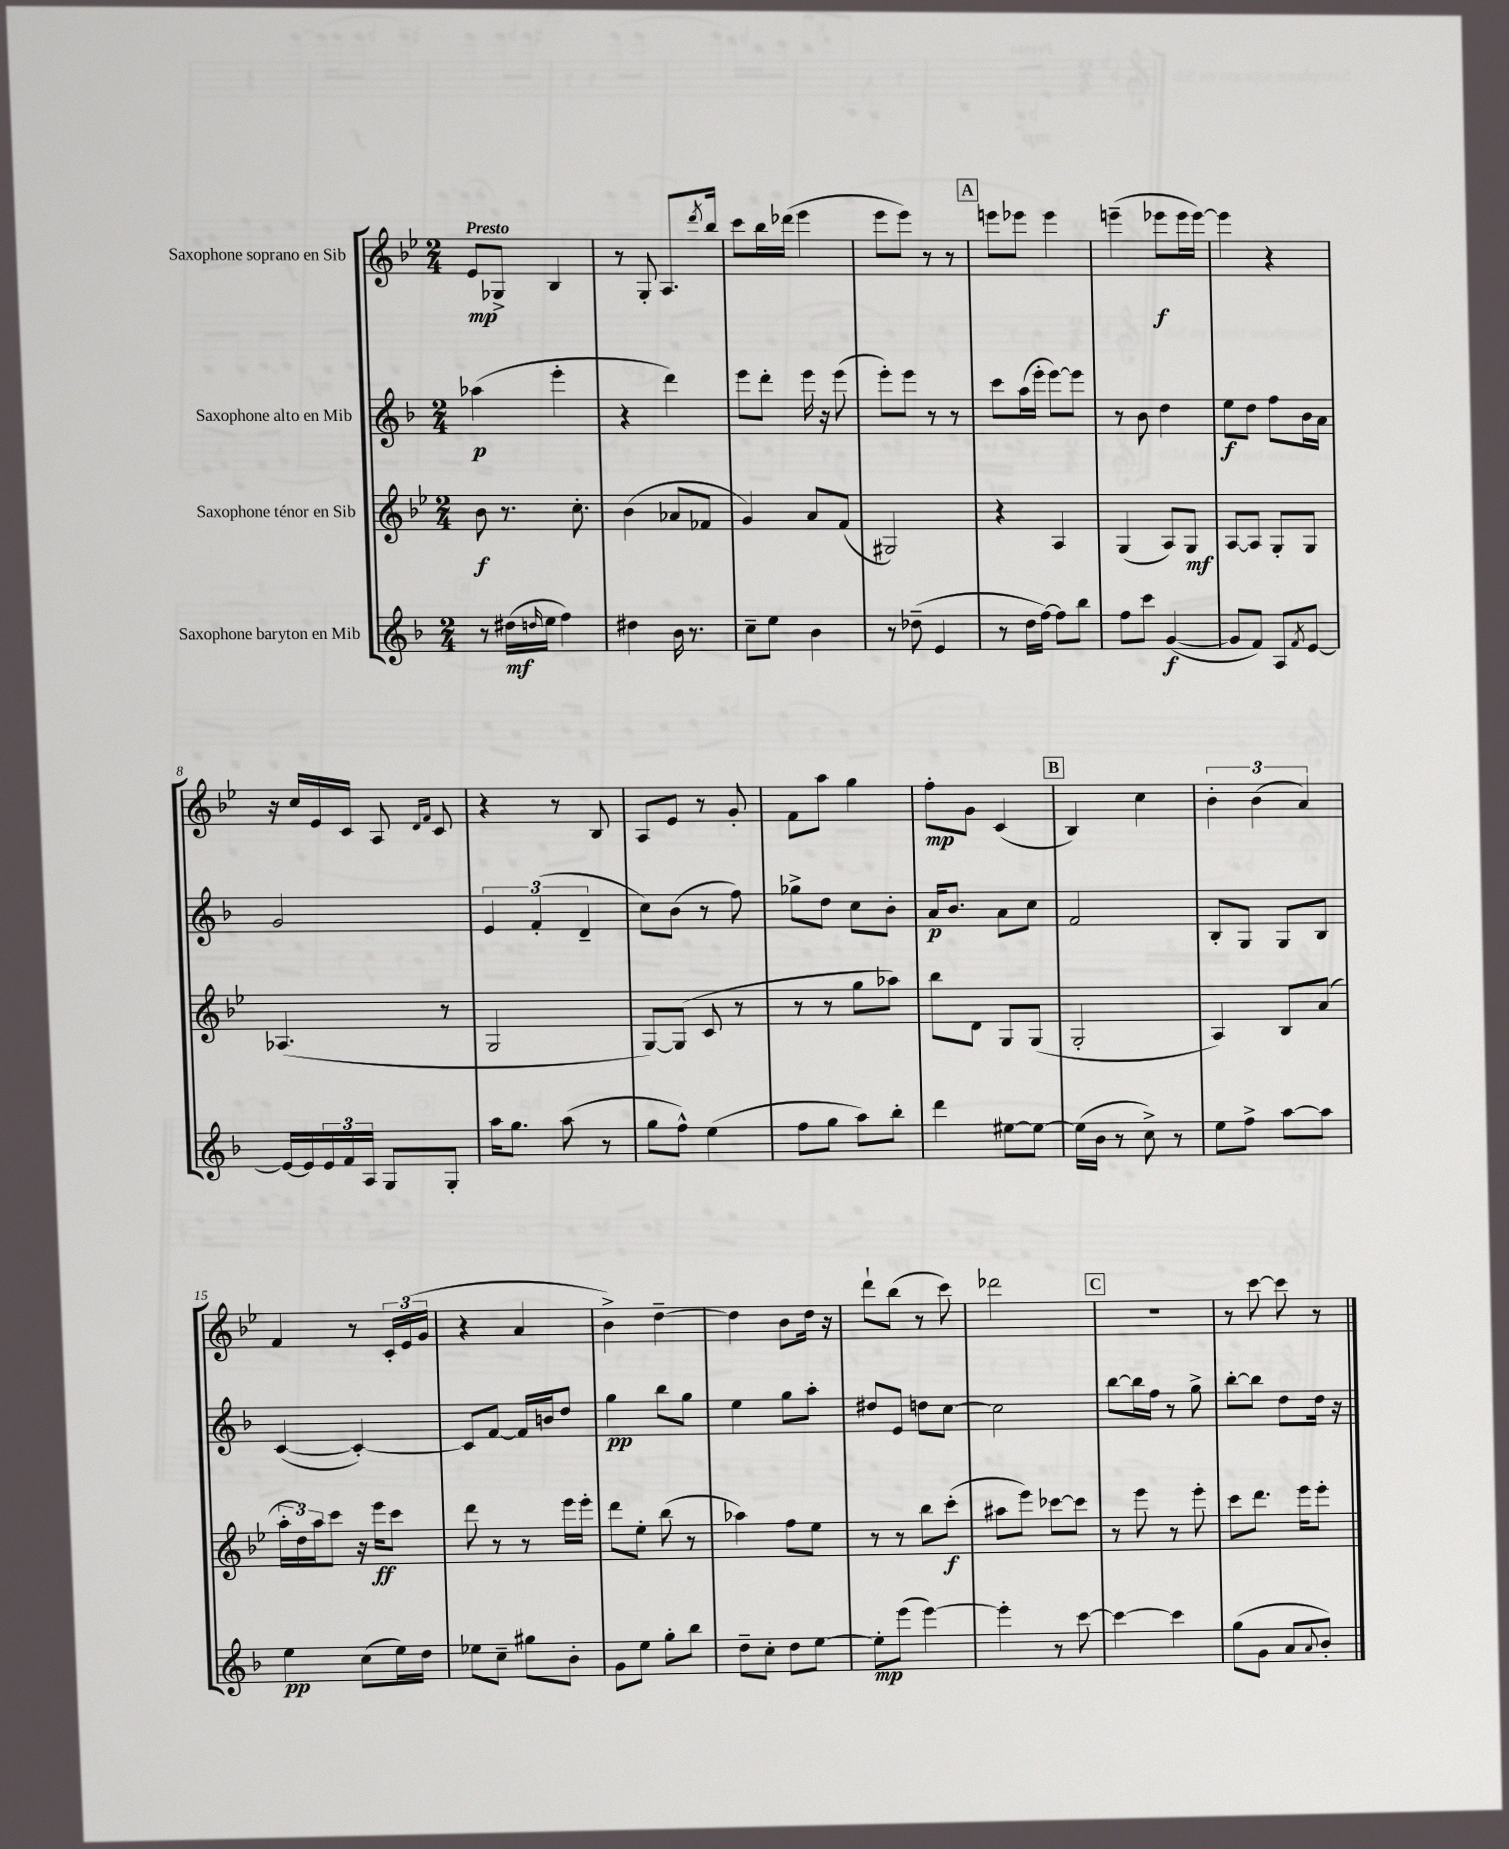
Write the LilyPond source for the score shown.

<<
\new StaffGroup <<
\new Staff = "s0" \with { instrumentName = "Saxophone soprano en Sib" } {
    \clef treble \key bes \major \numericTimeSignature \time 2/4 \tempo "Presto"
    ees'8\mp ges8-> bes4 |
    r8 g8-. a8. \acciaccatura { d'''8 } bes''16 |
    c'''8 bes''16 des'''16( ees'''4 |
    ees'''8 ees'''8) r8 r8 |
    \mark \markup { \box "A" } e'''8 ees'''8 ees'''4 |
    e'''4--( ees'''8\f ees'''16 ees'''16~) |
    ees'''4 r4 |
    r16 c''16 ees'16 c'16 a8 \grace { d'16 f'16 } c'8 |
    r4 r8 bes8 |
    a8 ees'8 r8 g'8-. |
    f'8 a''8 g''4 |
    f''8-.\mp g'8 c'4( |
    \mark \markup { \box "B" } bes4) c''4 |
    \tuplet 3/2 { bes'4-. bes'4( a'4) } |
    f'4 r8 \tuplet 3/2 { c'16-. ees'16( g'16 } |
    r4 a'4 |
    bes'4->) d''4~-- |
    d''4 bes'8 d''16 r16 |
    d'''8-! bes''8( r8 c'''8) |
    des'''2 |
    \mark \markup { \box "C" } R2 |
    r8 c'''8~ c'''8 r8 \bar "|." |
}
\new Staff = "s1" \with { instrumentName = "Saxophone alto en Mib" } {
    \clef treble \key f \major \numericTimeSignature \time 2/4
    aes''4\p( e'''4-. |
    r4 d'''4) |
    e'''8 d'''8-. e'''16 r16 e'''8( |
    e'''8-.) e'''8 r8 r8 |
    \mark \markup { \box "A" } c'''8 a''16( e'''16-. e'''8~) e'''8 |
    r8 bes'8 d''4 |
    e''8\f d''8 f''8 bes'16 a'16 |
    g'2 |
    \tuplet 3/2 { e'4 f'4-.( d'4-- } |
    c''8) bes'8( r8 f''8) |
    ges''8-> d''8 c''8 bes'8-. |
    a'16\p bes'8. a'8 c''8 |
    \mark \markup { \box "B" } f'2 |
    bes8-. g8 g8 bes8 |
    c'4~( c'4~-.) |
    c'8 f'8~ f'16 b'16 d''8 |
    g''4\pp bes''8 g''8 |
    e''4 g''8 a''8-. |
    dis''8 e'8 d''8 c''8~ |
    c''2 |
    \mark \markup { \box "C" } bes''8~ bes''16 f''16 r8 g''8-> |
    bes''8~-. bes''8 d''8 d''16 r16 \bar "|." |
}
\new Staff = "s2" \with { instrumentName = "Saxophone ténor en Sib" } {
    \clef treble \key bes \major \numericTimeSignature \time 2/4
    bes'8\f r8. c''8.-. |
    bes'4( aes'8 fes'8 |
    g'4) a'8 f'8( |
    gis2) |
    \mark \markup { \box "A" } r4 a4 |
    g4( a8) g8\mf |
    a8~ a8 g8-. g8 |
    aes4.( r8 |
    g2 |
    g8~) g8( c'8 r8 |
    r8 r8 g''8 aes''8) |
    bes''8 d'8 g8 g8( |
    \mark \markup { \box "B" } g2-. |
    a4) bes8 a'8( |
    \tuplet 3/2 { a''16-. d''16) a''16 } c'''8 r16 ees'''16\ff c'''8 |
    d'''8 r8 r8 ees'''16 ees'''16-. |
    d'''8 ees''8-. bes''8( r8 |
    aes''4) f''8 ees''8 |
    r8 r8 bes''8 c'''8-.\f( |
    ais''8 ees'''8) ces'''8~ ces'''8 |
    \mark \markup { \box "C" } r8 ees'''8 r8 ees'''8-. |
    c'''8 d'''8. ees'''16 ees'''8-. \bar "|." |
}
\new Staff = "s3" \with { instrumentName = "Saxophone baryton en Mib" } {
    \clef treble \key f \major \numericTimeSignature \time 2/4
    r8 dis''16\mf( \grace { d''16 } e''16 f''4) |
    dis''4 bes'16 r8. |
    c''8-- e''8 bes'4 |
    r8 des''8--( e'4 |
    \mark \markup { \box "A" } r8 d''16 f''16~) f''8 bes''8 |
    f''8 c'''8 g'4~\f( |
    g'8 f'8) a8 \acciaccatura { f'8 } e'8~ |
    e'16~ e'16 \tuplet 3/2 { e'16 f'16 a16 } g8 g8-. |
    a''16 g''8. a''8( r8 |
    g''8 f''8-^) e''4( |
    f''8 g''8 a''8) bes''8-. |
    d'''4 eis''8~ eis''8~ |
    \mark \markup { \box "B" } eis''16( bes'16 r8 c''8->) r8 |
    e''8 f''8-> a''8~ a''8 |
    e''4\pp c''8( e''16) d''16 |
    ees''8 c''8-- gis''8 bes'8-. |
    g'8 e''8 g''8-. bes''8 |
    d''8-- c''8-. d''8 e''8~ |
    e''8-.\mp e'''8( e'''4~) |
    e'''4-. r8 c'''8~ |
    \mark \markup { \box "C" } c'''4~ c'''4 |
    g''8( g'8 a'8 \appoggiatura { a'8 } bes'8-.) \bar "|." |
}
>>
>>
